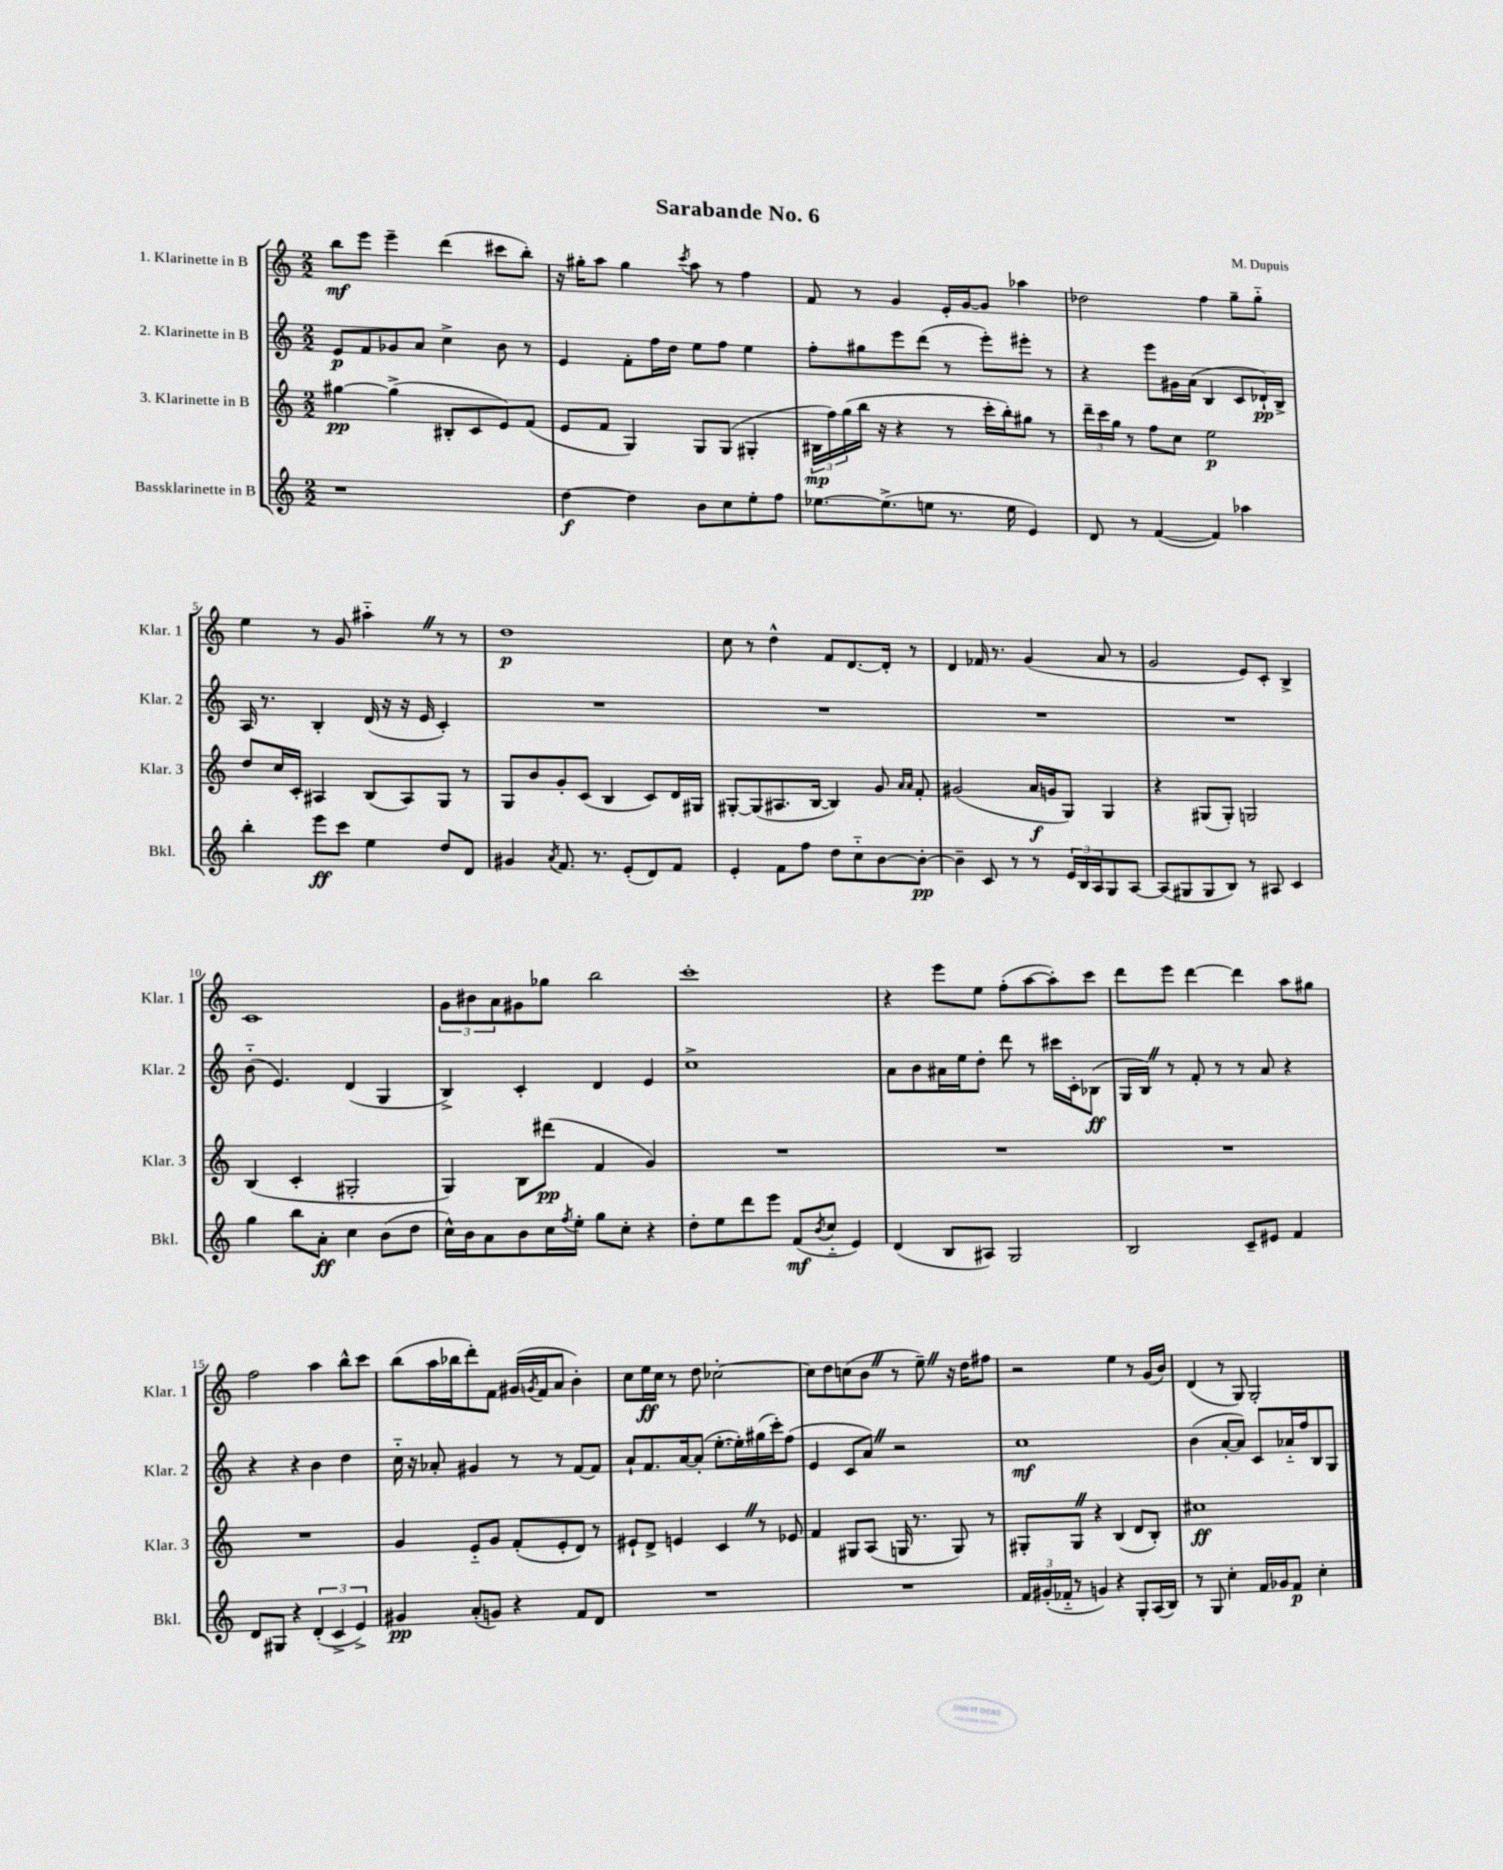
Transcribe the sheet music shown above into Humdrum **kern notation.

**kern	**kern	**kern	**kern
*staff4	*staff3	*staff2	*staff1
*clefG2	*clefG2	*clefG2	*clefG2
*k[]	*k[]	*k[]	*k[]
*M2/2	*M2/2	*M2/2	*M2/2
1r	[4gg#\	8e/L	8bb\L
.	.	8f/	8eee\J
.	(4gg#^\]	8g-/	4eee~\
.	.	8a/J	.
.	8B#'/L	4cc^\	(4ddd\
.	8c/	.	.
.	8e/)	8b\	8ccc#\L
.	(8f/J	8r	8bb'\J)
=	=	=	=
[4dd\	8e/L	4e/	16r
.	.	.	16gg#'\LK
.	8f/J	.	8aa\J
4dd\]	4G/)	8f'\L	4gg#\
.	.	16ff\L	.
.	.	16dd\JJ	.
.	.	.	8qccc/
8b\L	8G/L	8ee\L	8aa\
8cc\	(8G/J	8ff\J	8r
8ee'\	4G#'/	4ee\	4ff\
8ff\J	.	.	.
=	=	=	=
[8.ee-\L	24B#\LL	8ff'\L	8f/
.	24ff\)	.	.
.	(24gg\	.	.
.	16bb\JJ	8gg#\	8r
(8.ee-^\]	16r	.	.
.	4r	8eee\	4g/
8ee\J	.	(8ddd\J	.
8.r	8r	8r	16e'/LL
.	.	.	[16g/J
.	16ccc'\LL	8eee'\L)	8g/]J
16ee\	16bb'\J)	.	.
4e/)	8gg#\J	8eee#'\J	4aa-\
.	8r	8r	.
=	=	=	=
8d/	24ddd~\LL	4r	2dd-\
.	24ccc\	.	.
.	24gg\JJ	.	.
8r	8r	.	.
([4f/	8ff\L	8eee\L	.
.	8cc\J	16g#\L	.
.	.	(16a\JJ	.
4f/])	2ee\	4B/	4ff\
4aa-\	.	8c/L	8gg~\L
.	.	16d-`/L)	8gg'~\J
.	.	16B^/JJ	.
=	=	=	=
4bb'\	8dd/L	16A/	4ee\
.	.	8.r	.
.	16cc/L	.	.
.	16c'/JJ	.	.
8eee\L	4A#/	4B'/	8r
8ccc\J	.	.	8g/
4ee\	(8B/L	(16d/	4aa#'~\
.	.	16r	.
.	8A#/)	16r	.
.	.	16e/	.
8dd/L	8G/J	4c'/)	8r
8d/J	8r	.	8r
=	=	=	=
4g#/	8G/L	1r	1dd
.	8b/	.	.
8qa/	.	.	.
8.f/	8g'/	.	.
.	(8c/J	.	.
8.r	.	.	.
.	4B/	.	.
(8e'/L	.	.	.
8d/)	8c/L)	.	.
8f/J	16d/L	.	.
.	16G#/JJ	.	.
=	=	=	=
4e'/	[8G#'/L	1r	8cc\
.	(8G#/]	.	8r
8f\L	8.A#/	.	4dd^^\
8ff\J	.	.	.
.	[16B/Jk	.	.
8dd\L	4B/])	.	8f/L
8cc'~\	.	.	[8.d/
[8b\	8g/	.	.
.	.	.	16d'/]Jk
.	16qqa/LL	.	.
.	16qqa/JJ	.	.
8b'\_J	8f'/	.	8r
=	=	=	=
4b~\]	(2g#/	1r	4d/
8c/	.	.	16f-/
.	.	.	8.r
8r	.	.	.
8r	16a/LL	.	(4g/
.	16g/J	.	.
24e/LL	8G/J)	.	.
24B/	.	.	.
24A/J	.	.	.
8G/	4G/	.	8a/
[8A/J	.	.	8r
=	=	=	=
(8A/]L	4r	1r	2g/
8G#/	.	.	.
8G#/	(8G#/L	.	.
8B/J)	8G#'/J)	.	.
8r	2G/	.	8e/L)
8A#/	.	.	8c'/J
4c/	.	.	4B^/
=	=	=	=
4gg\	(4B/	(8b'~\	1c
.	.	4.e/)	.
8bb\L	4c'/	.	.
8a'\J	.	.	.
4cc\	2G#'/	(4d/	.
(8b\L	.	4G/	.
8dd\J	.	.	.
=	=	=	=
16cc^^\LL)	4G/)	4B^/)	12g\L
16b\J	.	.	.
.	.	.	12b#\
8a\	.	.	.
.	.	.	12a\
8b\	8B\L	4c'/	8g#\
16cc\L	(8ddd#\J	.	8gg-\J
8qff/	.	.	.
16ee'\JJ	.	.	.
8gg\L	4f/	4d/	2bb\
8cc'\J	.	.	.
4r	4g/)	4e/	.
=	=	=	=
8dd'\L	1r	1cc^	1ccc'
8ee\	.	.	.
8ddd\	.	.	.
8eee\J	.	.	.
(8f/L	.	.	.
8qb/	.	.	.
8cc'~/J	.	.	.
4e/)	.	.	.
=	=	=	=
(4d/	1r	8a\L	4r
.	.	8b\	.
8B/L	.	16a#\L	8eee\L
.	.	16ee\J	.
8A#/J)	.	8dd'\J	8ee\J
2G/	.	8ddd\	(8ff'\L
.	.	8r	[8aa\
.	.	16ccc#\LL	8aa'\])
.	.	16c'\J	.
.	.	(8B-\J	8ccc\J
=	=	=	=
2B/	1r	16G/LL	8ddd\L
.	.	16B/JJ)	.
.	.	8r	8eee\J
.	.	8f'/	[4ddd\
.	.	8r	.
8c~/L	.	8r	4ddd\]
8e#/J	.	8a/	.
4f/	.	4r	8aa\L
.	.	.	8gg#\J
=	=	=	=
8d/L	1r	4r	2ff\
8G#/J	.	.	.
4r	.	4r	.
(6d'/	.	4b\	4aa\
6c^/	.	.	.
.	.	4dd\	8bb^^\L
6e^/)	.	.	.
.	.	.	8ccc\J
=	=	=	=
4g#/	4g/	16cc'~\	(8bb\L
.	.	16r	.
.	.	8a-'/	16aa\L
.	.	.	16bb-\J
(8a'/L	8e'~/L	4g#/	8ddd'\)
8g/J)	8g/J	.	8f\J
4r	(8f'/L	8r	(16g#/LL
.	.	.	8qg/
.	.	.	16f/J
.	8e'/	8r	8a/J
8f/L	8d/J)	[8f/L	4b'\)
8d/J	8r	8f/]J	.
=	=	=	=
1r	8e#`/L	8a`/L	8cc\L
.	8d^/J	8.f/	16ee\L
.	.	.	16cc\JJ
.	4e/	.	8r
.	.	[16a/k	.
.	.	(8a'/]J	8dd\
.	4c/	[8.ee'\L	[2cc-'\
.	.	16ee'\]L)	.
.	8r	(16gg#\	.
.	.	16ccc'\J)	.
.	8e-/	(8ff\J	.
=	=	=	=
1r	4f/	4e/	8cc-\]L
.	.	.	8dd\
.	8G#/L	8c/L	(8cc\
.	(8A/J	8a/J)	8b\J
.	16G/	2r	8r
.	8.r	.	.
.	.	.	8ee~\)
.	8G/)	.	16r
.	.	.	16dd\LK
.	8r	.	8ff#\J
=	=	=	=
24f/LL	8G#'/L	1cc	2r
(24g#'/	.	.	.
24f-'~/JJ	.	.	.
8r	8G#/J	.	.
4g/)	4r	.	.
4r	(4B/	.	4ee\
8G'/L	8d/L	.	8r
(16A/L	8B'/J)	.	(16g/LL
16B/JJ)	.	.	16b/JJ)
=	=	=	=
8r	1cc#	(4b\	(4d/
8G/	.	.	.
4cc'\	.	[8a'/L	8r
.	.	8a/]J)	8G/)
16f/LL	.	8c/L	2G'/
16g-/J	.	.	.
8f/J	.	16a-'~/L	.
.	.	16ff/J	.
4cc'\	.	8B/	.
.	.	8G/J	.
==	==	==	==
*-	*-	*-	*-
